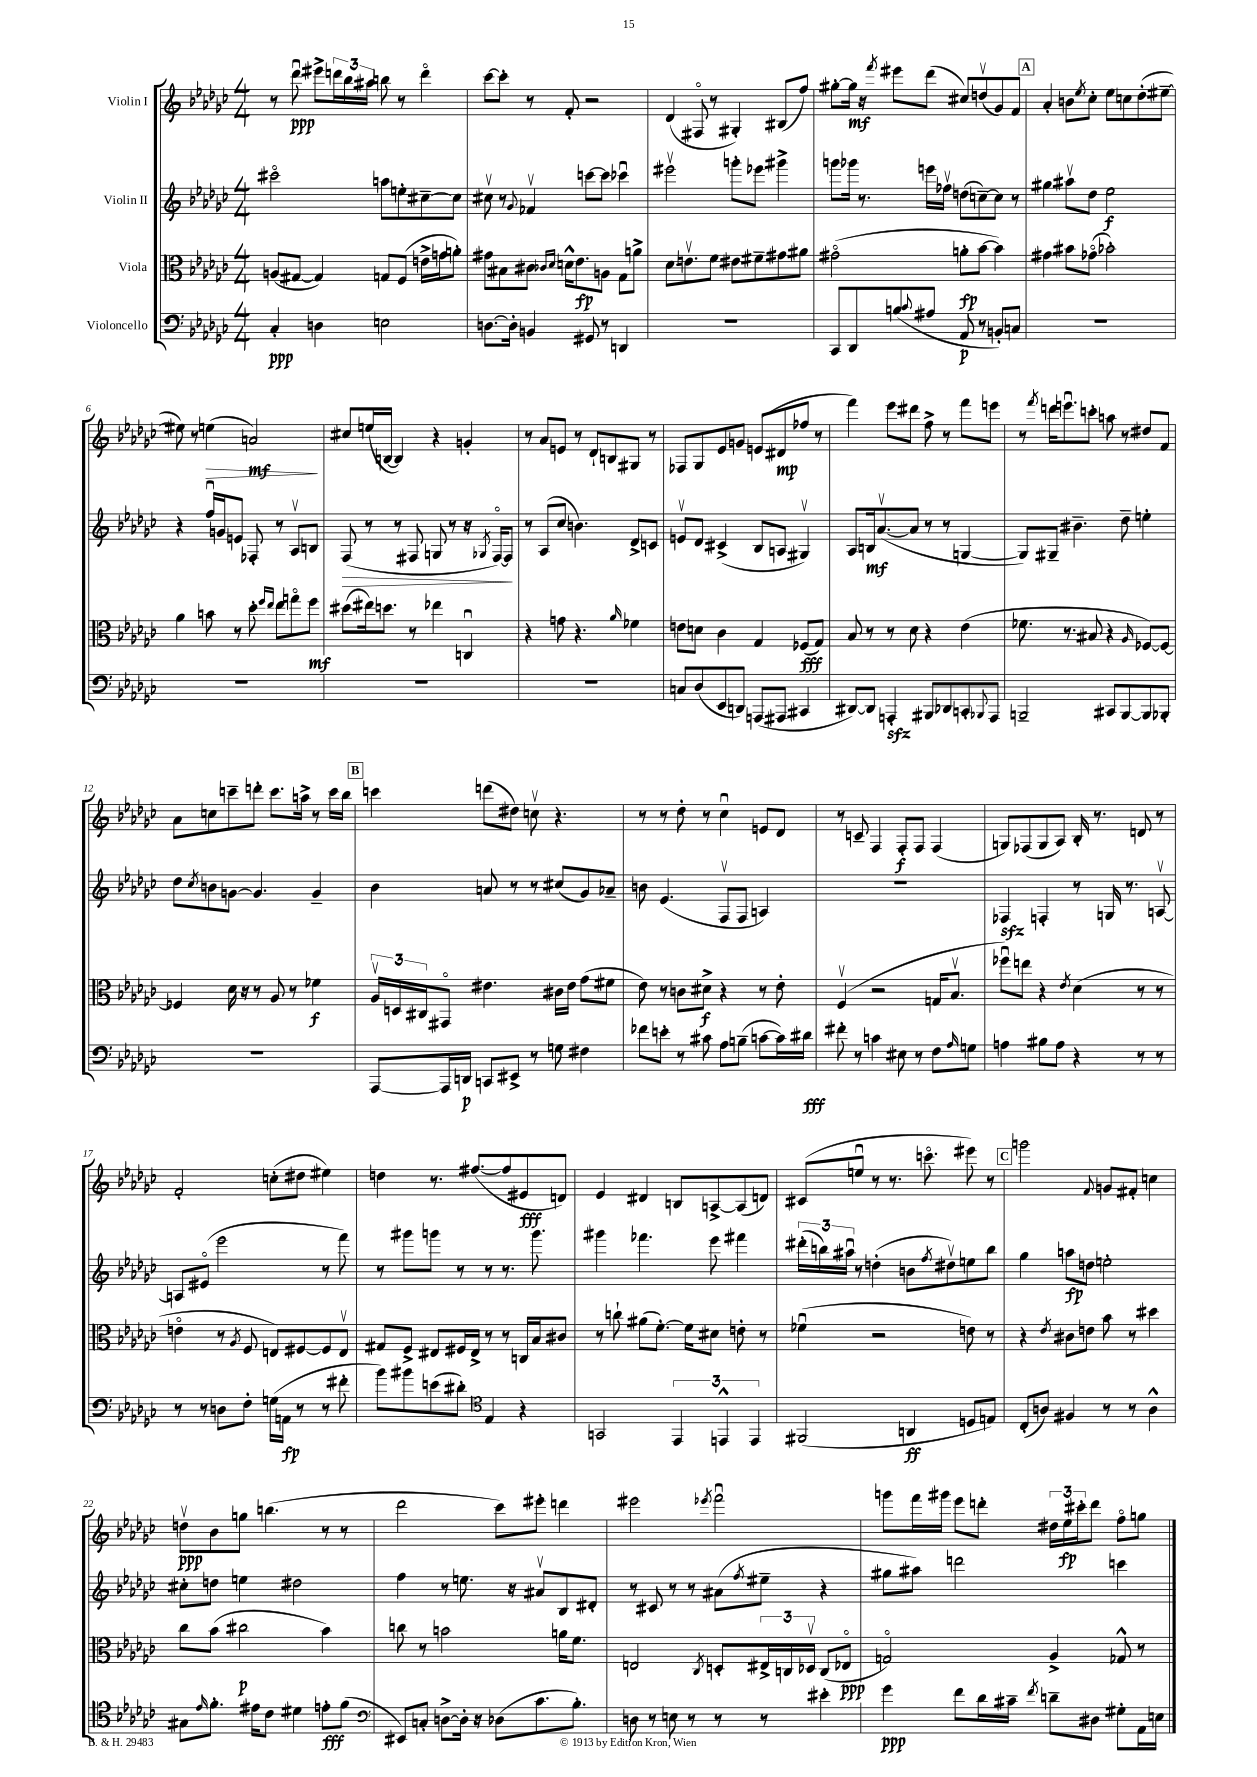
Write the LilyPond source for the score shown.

<<
\new StaffGroup <<
\new Staff = "s0" \with { instrumentName = "Violin I" } {
    \clef treble \key ges \major \numericTimeSignature \time 4/4
    r8 des'''8\downbow\ppp eis'''8-> \tuplet 3/2 { d'''16 bes''16 ais''16 } b''8 r8 d'''4\flageolet |
    ces'''8~ ces'''8-. r8 f'8-. r2 |
    des'4( fis8\flageolet r8 gis4-.) bis8( f''8) |
    gis''8~-. gis''16\mf r16 \acciaccatura { f'''8 } eis'''8 des'''8( cis''8) d''8\upbow( ges'8) f'8 |
    \mark \markup { \box "A" } aes'4-. b'8 \acciaccatura { ees''8 } ces''8-. ees''8 c''8 des''8-.( eis''8~-- |
    eis''8) r8 e''4\>( a'2\mf\!) |
    cis''8 e''16( b16~ b4) r4 g'4-. |
    r8 aes'8 e'8 r8 des'8-! b8 gis8 r8 |
    fes8 ges8 ees'8 g'8 e'8( dis'8\mp fes''8 r8 |
    f'''4) ees'''8 dis'''8 f''8-> r8 f'''8 e'''8 |
    r8 \acciaccatura { f'''8 } d'''16 e'''8.\downbow c'''8-. a''8 r8 dis''8 f'8 |
    aes'8 c''8 c'''8-- d'''8-. c'''8. a''16-> r8 c'''16 bes''16 |
    \mark \markup { \box "B" } c'''4 d'''8( dis''8) c''8\upbow r4. |
    r8 r8 des''8-. r8 ces''4\downbow e'8 des'8 |
    r8 c'8-- f4 f8-.\f f8 f4( |
    g8) fes8( g8 aes8) bes16-. r8. d'8 r8 |
    f'2-. c''8-.( dis''8 eis''4) |
    d''4 r8. fis''8.~( fis''8 eis'8\fff d'8) |
    ees'4 dis'4 b8 a8~-> a8( d'8) |
    cis'8( e''8\downbow r8 r8. c'''8.\flageolet eis'''8) r8 |
    \mark \markup { \box "C" } g'''2 \appoggiatura { f'8 } g'8 fis'8-. c''4 |
    d''8\upbow\ppp bes'8 g''8 b''4.( r8 r8 |
    des'''2 ces'''8) eis'''8-. d'''4 |
    eis'''2 \acciaccatura { ees'''8 } f'''2\downbow |
    g'''8 f'''16 gis'''16 ees'''8 d'''8-. \tuplet 3/2 { dis''16 ees''16\fp cis'''16-. } d'''8 f''8\flageolet g''8 \bar "|." |
}
\new Staff = "s1" \with { instrumentName = "Violin II" } {
    \clef treble \key ges \major \numericTimeSignature \time 4/4
    cis'''2\flageolet a''8 e''8-. cis''8~-- cis''8 |
    cis''8\upbow r8 \appoggiatura { ges'8 } fes'4\upbow c'''8~ c'''8 ces'''4\downbow |
    eis'''2\upbow g'''8-. ees'''8 gis'''4-> |
    g'''8 ges'''16 r8. e'''16 fes''16\upbow d''8( c''8~--) c''8 r8 |
    \mark \markup { \box "A" } gis''4 ais''8\upbow des''8 ees''2\f |
    r4 f''16\downbow g'16 e'8 fes8-. r8 aes8\upbow b8 |
    f8\>( r8 r8 fis8 g8 r8 r16 \acciaccatura { ges8 } fis16~\flageolet) fis8\! |
    r8 aes8( ces''8 b'4.) des'8-> c'8 |
    e'8\upbow des'8 cis'4->( bes8 a8 gis4\upbow) |
    aes8 b16\mf aes'8.~\upbow( aes'8 r8 r8 g4~ |
    g8) gis8-- bis'4.-- des''8-- e''4-. |
    des''8 \acciaccatura { ces''8 } b'8 g'8~ g'4. g'4-- |
    \mark \markup { \box "B" } bes'4 a'8 r8 r8 cis''8( ges'8) aes'8-- |
    b'8 ees'4.( f8\upbow f8 a4) |
    R1 |
    fes4\sfz f4-. r8 g16 r8. a8~\upbow |
    a8 eis'8\flageolet( ees'''2 r8 f'''8) |
    r8 gis'''8 g'''8 r8 r8 r8. g'''8. |
    gis'''4 fes'''4. ees'''8 fis'''4 |
    \tuplet 3/2 { dis'''16-.( b''16) ais''16\downbow } r8 d''4-.( b'8 \acciaccatura { f''8 } dis''8\upbow) e''8 b''8 |
    \mark \markup { \box "C" } ges''4 a''8\fp d''8 e''2-. |
    cis''8-. d''8 e''4 dis''2 |
    f''4 r8 e''8. r16 ais'8\upbow bes8 dis'8-. |
    r8 cis'8 r8 r8 ais'8( \acciaccatura { f''8 } eis''8-- r4 |
    gis''8 ais''8) d'''2 c'''4 \bar "|." |
}
\new Staff = "s2" \with { instrumentName = "Viola" } {
    \clef alto \key ges \major \numericTimeSignature \time 4/4
    a8( gis8~ gis4) g8 f8( e'16-> g'16 a'8-.) |
    gis'8 bis8 cis'8 \grace { ces'16 des'16 } d'16-^ ees'8.\fp a8 ges8 a'8-> |
    des'8. e'8.\upbow f'8 eis'8 fis'8-- gis'8 ais'8 |
    gis'2\flageolet( a'8-.\fp bes'8~ bes'4) |
    \mark \markup { \box "A" } gis'4 bis'8 ges'8\flageolet( bes'2-.) |
    aes'4 b'8 r8 des''8-. \grace { f''16 ees''16 } ees''8 g''8\flageolet f''8\mf |
    dis''8( eis''16) d''8. r8 ees''4 c4\downbow |
    r4 g'8 r4. \grace { aes'16 } fes'4 |
    e'8 d'8 ces'4 ges4 fes8\fff( ges8) |
    bes8 r8 r8 des'8 r4 ees'4( |
    fes'8. r8. bis8 r4 \grace { aes16 } fes8~) fes8~ |
    fes4 des'16 r16 r8 aes8 r8 fes'4\f |
    \mark \markup { \box "B" } \tuplet 3/2 { aes16\upbow d16 cis16 } gis,8\flageolet eis'4. cis'16 eis'16 ges'8( fis'8 |
    ees'8) r8 c'8 dis'8->\f r4 r8 ees'8-. |
    f4\upbow( r2 g16 bes8.\upbow |
    fes''8\downbow) e''8 r4 \acciaccatura { ees'8 } des'4( r8 r8 |
    e'4\flageolet r8 \acciaccatura { aes8 } f8 e8) fis8~ fis8 e8\upbow |
    gis8 f8-> eis8 fis16 eis16-> r8 r8 c16 bes16 cis'8 |
    r8 c''8-! ais'8( f'8.~-.) f'16 dis'8 e'8-. r8 |
    fes'4\downbow( r2 e'8) r8 |
    \mark \markup { \box "C" } r4 \acciaccatura { ees'8 } cis'8 e'8 bes'8 r8 dis''4 |
    ces''8 bes'8( cis''2\p bes'4) |
    c''8 r8 b'2 a'16 f'8. |
    e2 \acciaccatura { ces8 } d8-. \tuplet 3/2 { eis16-> c16 des16\upbow } c8( ees8\flageolet\ppp |
    g2\flageolet) aes4-> ges8-^ r8 \bar "|." |
}
\new Staff = "s3" \with { instrumentName = "Violoncello" } {
    \clef bass \key ges \major \numericTimeSignature \time 4/4
    ces4-.\ppp d4 e2 |
    d8.~ d16-. b,4 gis,8 r8 d,4 |
    R1 |
    ces,8 des,8 b8( \appoggiatura { ces'8 } ais8 aes,8\p r8 b,8-.) c8 |
    \mark \markup { \box "A" } R1 |
    R1 |
    R1 |
    R1 |
    c8 des8( ees,8 d,8) a,,8( ais,,8 cis,4 |
    dis,8~) dis,8 a,,4-.\sfz bis,,8 des,8 c,8-. \appoggiatura { bes,,8 } a,,8 |
    b,,2-- cis,8 b,,8~ b,,8 bes,,8-. |
    R1 |
    \mark \markup { \box "B" } aes,,8~ aes,,16 d,16\p c,8 eis,8-> r8 g8 fis4 |
    fes'8 e'8-. r8 cis'8 aes8 b8--( c'8~ c'16) dis'16\fff |
    fis'8-. r8 c'4 eis8 r8 f8 \grace { aes16 } g8 |
    a4 bis8 a8 r4 r8 r8 |
    r8 r8 d8 f8-. g16( a,16\fp r8 r8 fis'8-. |
    bes'8) bis'8 e'8( dis'8-.) \clef tenor ees4 r4 |
    g,2 \tuplet 3/2 { ees,4 e,4-^ e,4 } |
    fis,2( a,4\ff d8 e8) |
    \mark \markup { \box "C" } ces8-.( a8) fis4 r8 r8 a4-^ |
    gis8 \grace { ees'16 } f'8.-. eis'16 ces'8 dis'4 e'8-.\fff f'8( |
    \clef bass eis,8) c8-. d8~-> d16-. r16 des8( ces'8. bes8.-.) |
    d8 r8 e8 r8 r8 r8 eis'4-. |
    ges'4\ppp f'8 des'16 cis'16-- \acciaccatura { f'8 } d'8-- dis8 gis8-. aes,16 e16 \bar "|." |
}
>>
>>
